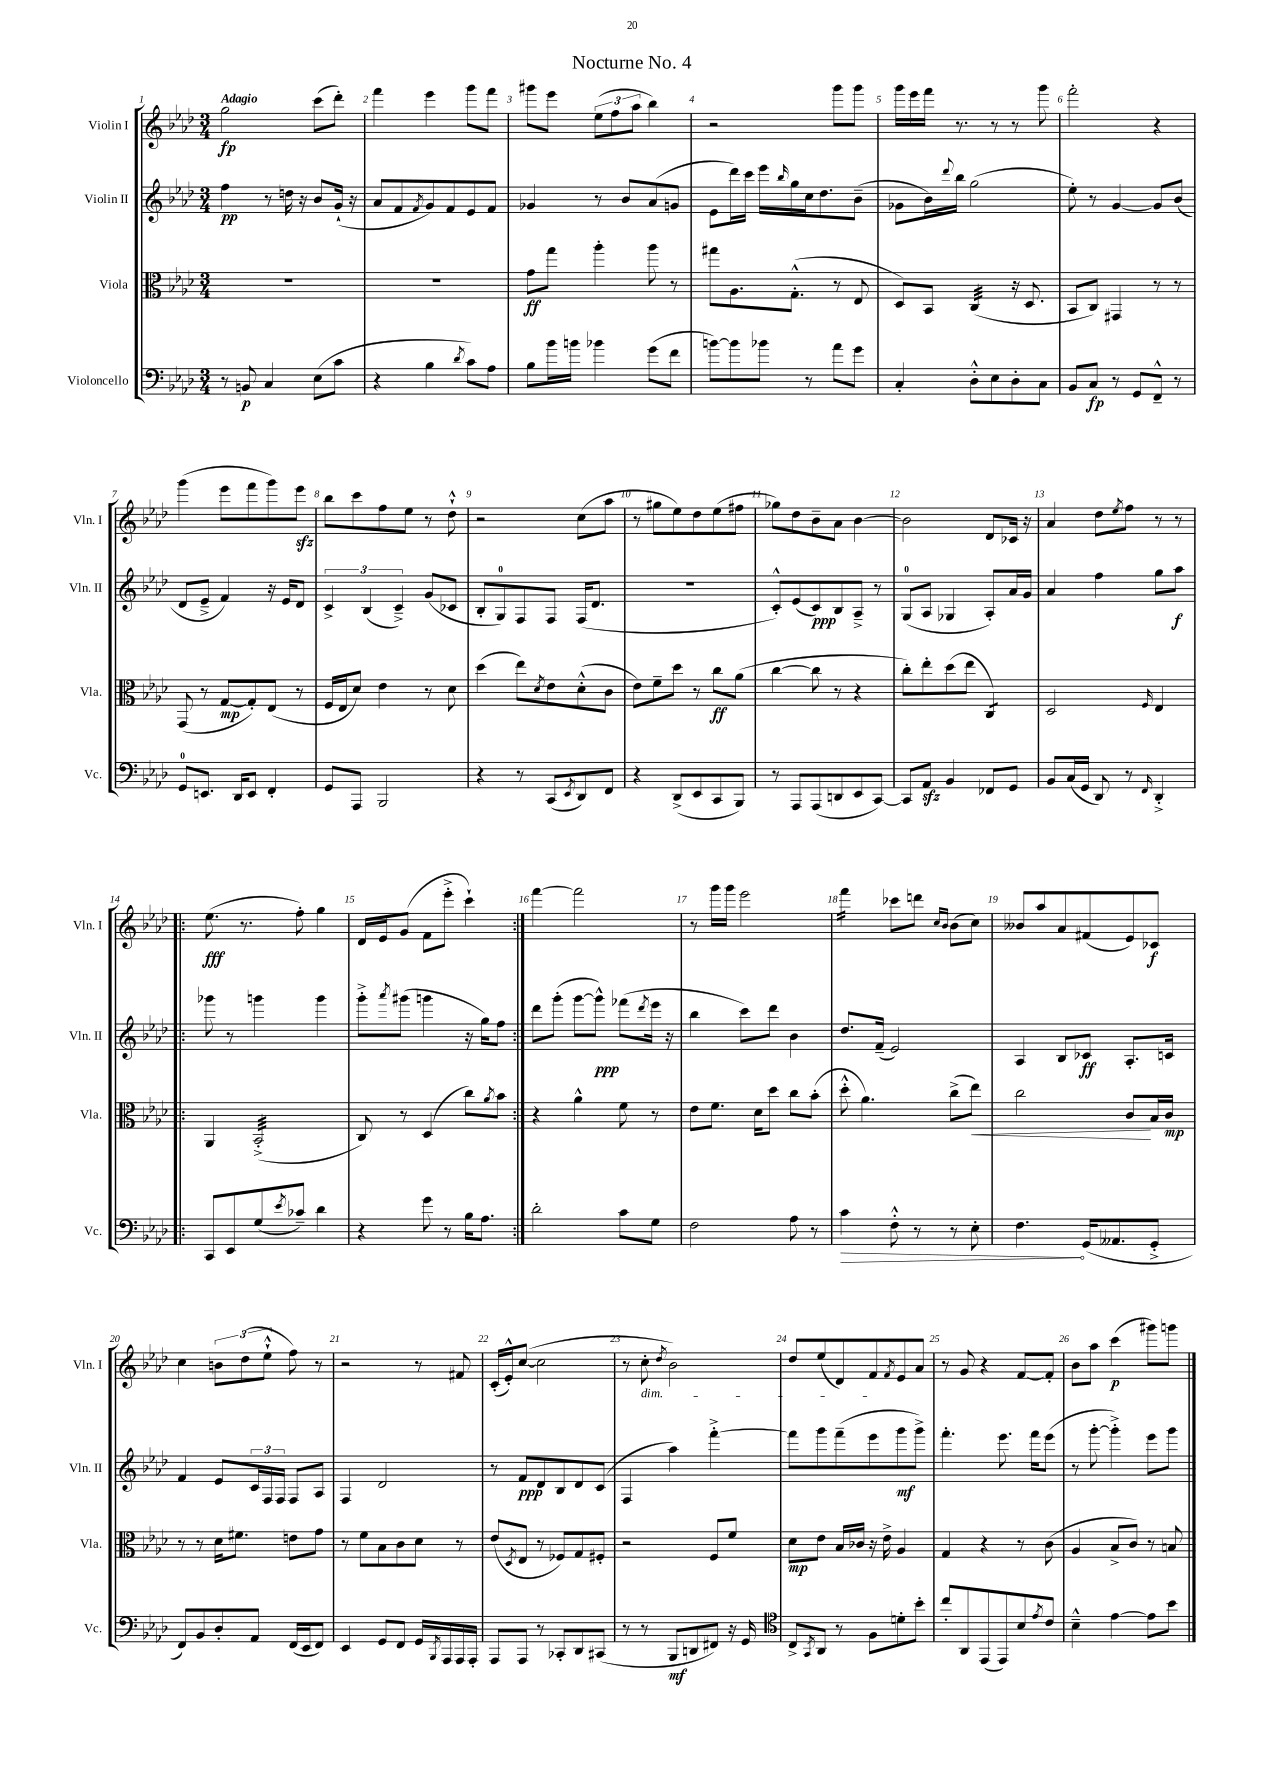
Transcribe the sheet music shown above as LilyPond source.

\header { title = "Nocturne No. 4" }
<<
\new StaffGroup <<
\new Staff = "s0" \with { instrumentName = "Violin I" shortInstrumentName = "Vln. I" } {
    \clef treble \key aes \major \numericTimeSignature \time 3/4 \tempo "Adagio"
    g''2\fp c'''8( des'''8-.) |
    f'''4 ees'''4 g'''8 f'''8 |
    gis'''8 ees'''8 \tuplet 3/2 { ees''8( f''8 aes''8 } bes''4) |
    r2 g'''8 g'''8 |
    g'''16 ees'''16 f'''16 r8. r8 r8 g'''8 |
    f'''2-. r4 |
    g'''4( ees'''8 f'''8 g'''8) ees'''8\sfz |
    bes''8 c'''8 f''8 ees''8 r8 des''8-!-^ |
    r2 c''8( aes''8 |
    r8 gis''8 ees''8) des''8 ees''8( fis''8 |
    ges''8) des''8 bes'8-- aes'8 bes'4~ |
    bes'2 des'8 ces'16 r16 |
    aes'4 des''8 \acciaccatura { ees''8 } f''8 r8 r8 |
    \repeat volta 2 { ees''8.\fff( r8. f''8-.) g''4 |
    des'16 ees'16 g'8( f'8 ees'''8-.-> c'''4-!) | }
    f'''4~ f'''2 |
    r8 g'''16 g'''16 ees'''2 |
    f'''4:16 ces'''8 d'''8 \grace { c''16 bes'16 } bes'8( c''8) |
    beses'8 aes''8 aes'8 fis'8( ees'8) ces'8\f |
    c''4 \tuplet 3/2 { b'8 des''8( ees''8-!-^ } f''8) r8 |
    r2 r8 fis'8 |
    c'16-.( ees'16-.-^) c''8~( c''2 |
    r8 c''8-.\dim \acciaccatura { des''8 } bes'2) |
    des''8 ees''8( des'8) f'8\! \acciaccatura { f'8 } ees'8 aes'8 |
    r8 g'8 r4 f'8~ f'8-. |
    bes'8 aes''8 c'''4\p( gis'''8) g'''8 \bar "|." |
}
\new Staff = "s1" \with { instrumentName = "Violin II" shortInstrumentName = "Vln. II" } {
    \clef treble \key aes \major \numericTimeSignature \time 3/4
    f''4\pp r8 d''16 r16 bes'8 g'16-!( r16 |
    aes'8 f'8 \acciaccatura { f'8 } g'8) f'8 ees'8 f'8 |
    ges'4 r8 bes'8 aes'8( g'8 |
    ees'8 des'''16) c'''16 ees'''16 \grace { bes''16 } g''16 c''16 des''8. bes'8--( |
    ges'8 bes'16) \appoggiatura { des'''8 } bes''16 g''2( |
    ees''8-.) r8 g'4~ g'8 bes'8( |
    des'8 ees'8---> f'4) r16 ees'16 des'8 |
    \tuplet 3/2 { c'4-> bes4( c'4--->) } g'8( ces'8 |
    bes8-. g8-0) f8 f8 f16( des'8. |
    R2. |
    c'8-.-^) ees'8( c'8\ppp) bes8 aes8---> r8 |
    g8-0( aes8 ges4 aes8-.) aes'16 g'16 |
    aes'4 f''4 g''8 aes''8\f |
    \repeat volta 2 { ges'''8 r8 g'''4 g'''4 |
    g'''8-.-> \acciaccatura { aes'''8 } gis'''8( g'''4 r16 g''16) f''8 | }
    des'''8 g'''8-.( g'''8~ g'''8-^\ppp) fes'''8( \acciaccatura { des'''8 } ees'''16 r16 |
    bes''4 c'''8) des'''8 bes'4 |
    des''8. f'16--( ees'2) |
    aes4 bes8 ces'8\ff aes8.-. c'16 |
    f'4 ees'8 \tuplet 3/2 { c'16 f16 f16 } f8 aes8 |
    f4 des'2 |
    r8 f'8\ppp des'8 bes8 des'8 c'8( |
    f4 aes''4) f'''4~-.-> |
    f'''8 g'''8 f'''8--( ees'''8 g'''8\mf g'''8->) |
    f'''4.-. ees'''8. f'''16 ees'''8( |
    r8 g'''8~-. g'''4-.->) ees'''8 g'''8 \bar "|." |
}
\new Staff = "s2" \with { instrumentName = "Viola" shortInstrumentName = "Vla." } {
    \clef alto \key aes \major \numericTimeSignature \time 3/4
    R2. |
    R2. |
    g'8\ff g''8 aes''4-. aes''8 r8 |
    gis''8 aes8. g8.-.-^( r8 ees8 |
    des8) bes,8 c4:32( r16 des8. |
    bes,8 c8) gis,4 r8 r8 |
    g,8( r8 g8~\mp g8-.) ees8( r8 |
    f16 ees16 des'8) ees'4 r8 des'8 |
    des''4( ees''8) \acciaccatura { des'8 } ees'8 des'8-.-^( c'8 |
    ees'8) f'8-- des''8 r8 c''8\ff aes'8( |
    c''4~ c''8 r8 r4 |
    c''8-.) ees''8-. des''8( ees''8 c4:8) |
    des2 \grace { f16 } ees4 |
    \repeat volta 2 { aes,4 bes,2:32-.->( |
    c8) r8 des4( c''8) \acciaccatura { aes'8 } bes'8 | }
    r4 aes'4-^ f'8 r8 |
    ees'8 f'8. des'16 des''8 c''8 bes'8-.( |
    des''8-.-^ aes'4.) c''8->( ees''8\<) |
    c''2 c'8\! bes16 c'16\mp |
    r8 r8 des'16 fis'8. e'8 g'8 |
    r8 f'8 bes8 c'8 des'8 r8 |
    ees'8( \acciaccatura { des8 } ees8 r8 fes8) g8 fis8-. |
    r2 f8 f'8 |
    des'8\mp ees'8 bes16 ces'16 r16 ees'16-> aes4 |
    g4 r4 r8 c'8( |
    aes4 bes8-> c'8) r8 b8 \bar "|." |
}
\new Staff = "s3" \with { instrumentName = "Violoncello" shortInstrumentName = "Vc." } {
    \clef bass \key aes \major \numericTimeSignature \time 3/4
    r8 b,8\p c4 ees8( c'8 |
    r4 bes4 \acciaccatura { des'8 } c'8) aes8 |
    bes8 bes'16 b'16 bes'4 g'8( f'8 |
    b'8~) b'8 bes'8 r8 aes'8 g'8 |
    c4-. des8-.-^ ees8 des8-. c8 |
    bes,8 c8\fp r8 g,8 f,8---^ r8 |
    g,8-0 e,8. des,16 e,8 f,4-. |
    g,8 aes,,8 bes,,2 |
    r4 r8 c,8( \acciaccatura { ees,8 } des,8) f,8 |
    r4 des,8->( ees,8 c,8 bes,,8) |
    r8 aes,,8 aes,,8( d,8 ees,8 c,8~) |
    c,8 aes,8\sfz bes,4 fes,8 g,8 |
    bes,8 c16( g,16 des,8) r8 \grace { f,16 } des,4-.-> |
    \repeat volta 2 { c,8 ees,8 g8( \acciaccatura { ees'8 } ces'8--) des'4 |
    r4 g'8 r8 bes16 aes8. | }
    des'2-. c'8 g8 |
    f2 aes8 r8 |
    \once \override Hairpin.circled-tip = ##t c'4\> f8-.-^ r8 r8 ees8-. |
    f4.\! g,16( aeses,8. g,8-.-> |
    f,8) bes,8 des8-. aes,8 f,16( ees,16 f,8) |
    ees,4 g,8 f,8 g,16 \acciaccatura { bes,,8 } aes,,16 aes,,16 aes,,16-. |
    aes,,8 aes,,8 r8 ces,8-. des,8 cis,8( |
    r8 r8 bes,,8\mf d,8 fis,8) r16 g,16 |
    \clef tenor c8-> \acciaccatura { g,8 } aes,8 r8 f8 d'8-. bes'8-. |
    c''8-. aes,8 ees,8( ees,8) bes8 \acciaccatura { ees'8 } c'8 |
    bes4---^ ees'4~ ees'8 bes'8 \bar "|." |
}
>>
>>
\layout { \context { \Score \override BarNumber.break-visibility = ##(#f #t #t) barNumberVisibility = #all-bar-numbers-visible } }
